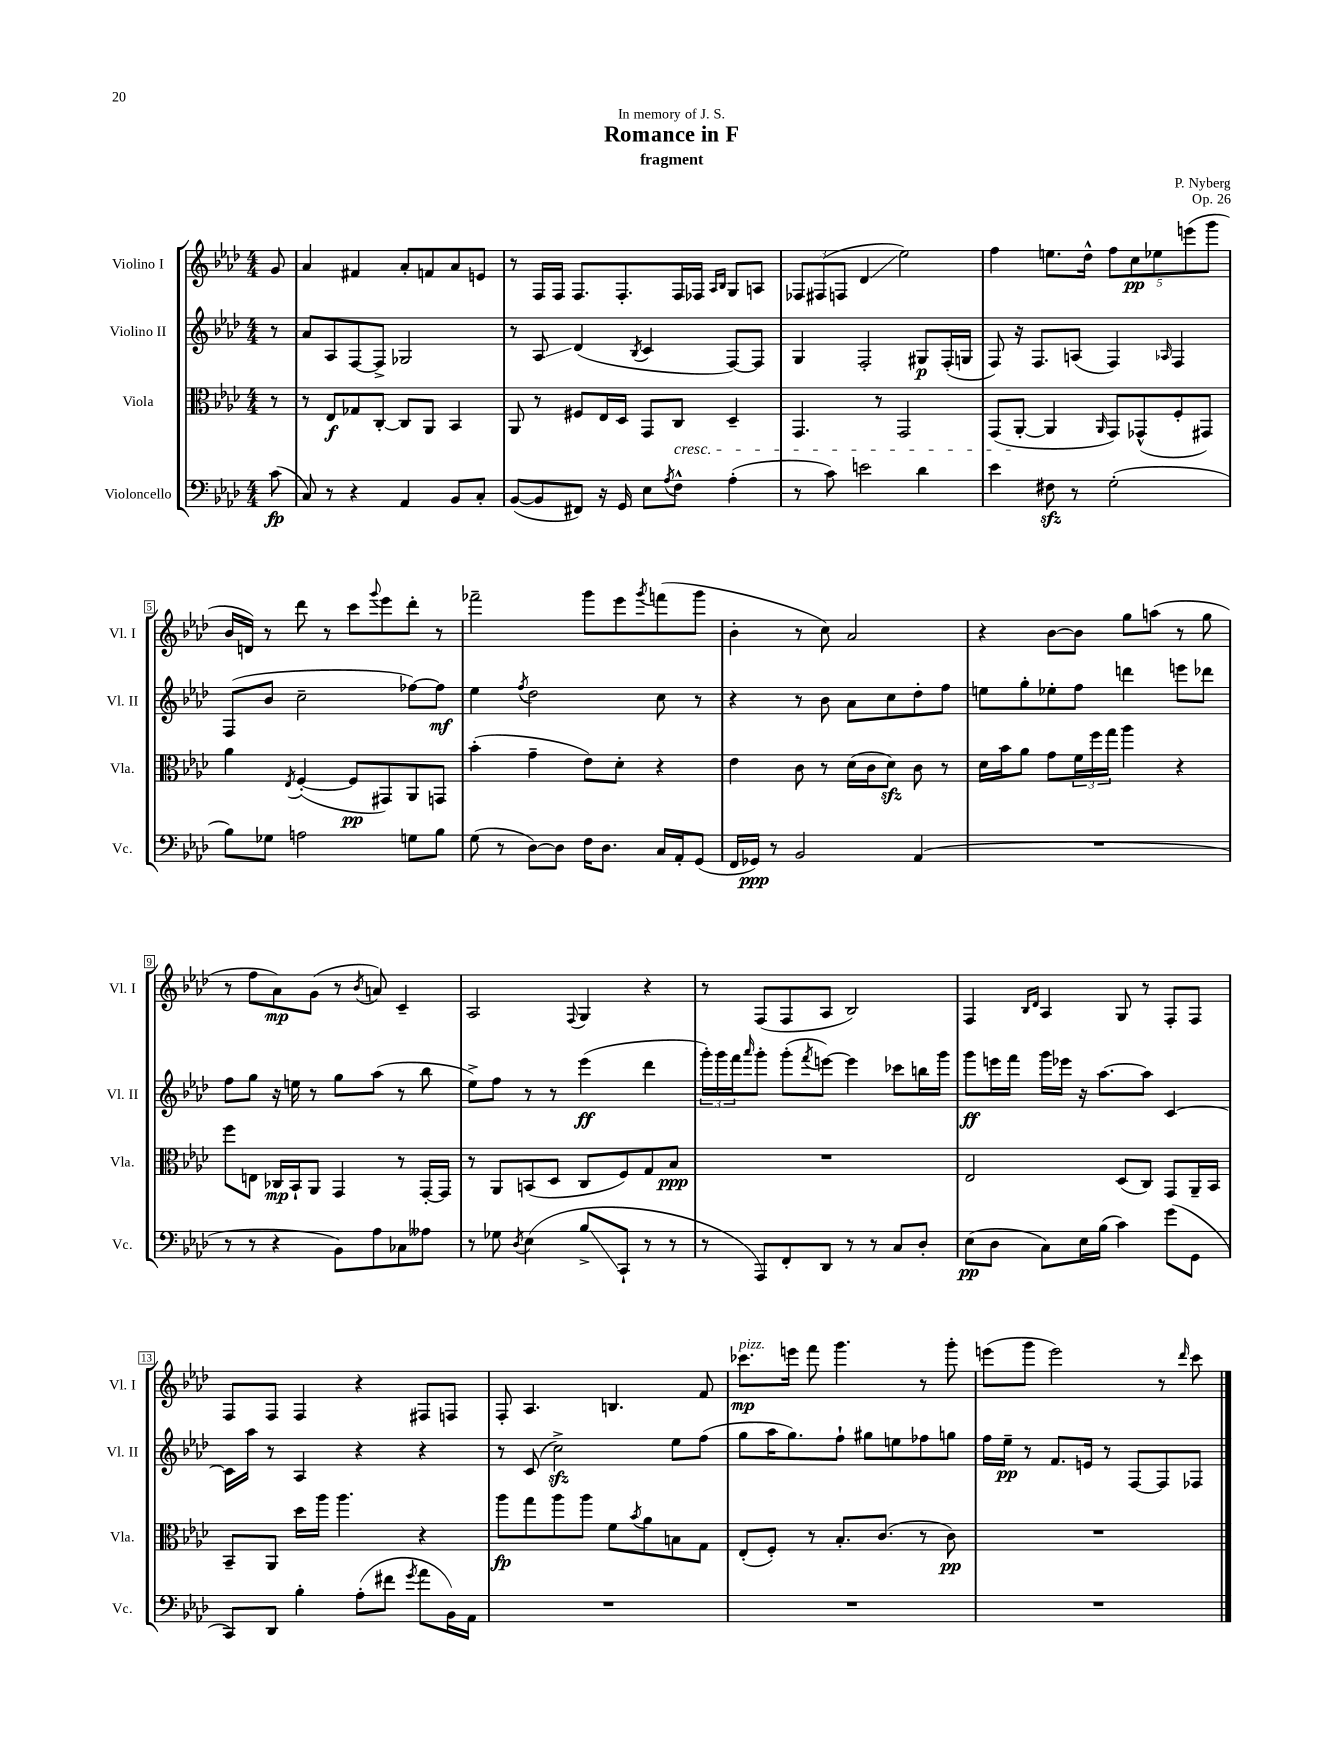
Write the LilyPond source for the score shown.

\header { title = "Romance in F" composer = "P. Nyberg" subtitle = "fragment" dedication = "In memory of J. S." opus = "Op. 26" }
<<
\new StaffGroup <<
\new Staff = "s0" \with { instrumentName = "Violino I" shortInstrumentName = "Vl. I" } {
    \clef treble \key aes \major \numericTimeSignature \time 4/4 \partial 8
    g'8 |
    aes'4 fis'4 aes'8-. f'8 aes'8 e'8 |
    r8 f16 f16 f8. f8.-. f16 fes16 \grace { aes16 bes16 } g8 a8 |
    \tuplet 3/2 { fes8 fis8( f8 } des'4\glissando ees''2) |
    f''4 e''8. des''16-^ \tuplet 5/4 { f''8 c''8\pp ees''8 e'''8( g'''8 } |
    bes'16 d'16) r8 des'''8 r8 c'''8 \appoggiatura { g'''8 } ees'''8 des'''8-. r8 |
    fes'''2-- g'''8 ees'''8 \acciaccatura { g'''8 } f'''8( g'''8 |
    bes'4-. r8 c''8) aes'2 |
    r4 bes'8~ bes'8 g''8 a''8( r8 g''8 |
    r8 f''8 aes'8\mp) g'8( r8 \acciaccatura { bes'8 } a'8) c'4-- |
    aes2 \appoggiatura { f8 } g4 r4 |
    r8 f8( f8 aes8 bes2) |
    f4 \grace { bes16 des'16 } aes4 g8 r8 f8-. f8 |
    f8 f8 f4 r4 fis8 f8 |
    f8-. aes4. b4. f'8 |
    ces'''8.\mp^\markup { \italic "pizz." } e'''16 f'''8 g'''4. r8 g'''8-. |
    e'''8( g'''8 e'''2) r8 \grace { des'''16 } c'''8 \bar "|." |
}
\new Staff = "s1" \with { instrumentName = "Violino II" shortInstrumentName = "Vl. II" } {
    \clef treble \key aes \major \numericTimeSignature \time 4/4 \partial 8
    r8 |
    aes'8 aes8 f8~ f8-> ges2 |
    r8 aes8\glissando des'4( \acciaccatura { bes8 } c'4 f8~) f8 |
    g4 f2-. gis8\p f16-.( g16 |
    f8) r16 f8. a8( f4) \grace { aes16 } f4 |
    f8( bes'8 c''2-- fes''8~) fes''8\mf |
    ees''4 \acciaccatura { f''8 } des''2 c''8 r8 |
    r4 r8 bes'8 aes'8 c''8 des''8-. f''8 |
    e''8 g''8-. ees''8-. f''8 d'''4 e'''8 des'''8 |
    f''8 g''8 r16 e''16 r8 g''8 aes''8( r8 bes''8 |
    ees''8->) f''8 r8 r8 ees'''4\ff( des'''4 |
    \tuplet 3/2 { g'''16-.) g'''16 f'''16 } \grace { aes'''16 } g'''8-. g'''8-.( \acciaccatura { f'''8 } e'''8~) e'''4 ces'''8 b''16 g'''16 |
    g'''8\ff e'''16 f'''16 g'''16 ees'''16 r16 aes''8.~ aes''8 c'4~ |
    c'16 aes''16 r8 aes4 r4 r4 |
    r8 c'8( c''2->\sfz) ees''8 f''8( |
    g''8 aes''16 g''8.) f''8-! gis''8 e''8 fes''8 g''8 |
    f''16 ees''16--\pp r8 f'8. e'16 r8 f8~ f8 fes8 \bar "|." |
}
\new Staff = "s2" \with { instrumentName = "Viola" shortInstrumentName = "Vla." } {
    \clef alto \key aes \major \numericTimeSignature \time 4/4 \partial 8
    r8 |
    r8 ees8\f ges8 c8~-. c8 aes,8 bes,4 |
    aes,8 r8 fis8 ees16 des16 g,8 c8\cresc des4-- |
    g,4. r8 g,2 |
    g,8( aes,8~-.\! aes,4 \grace { aes,16 } g,8) ges,8-^( f8-. gis,8) |
    aes'4 \acciaccatura { ees8 } f4~-.( f8\pp gis,8) aes,8 g,8 |
    bes'4-.( g'4-- ees'8) des'8-. r4 |
    ees'4 c'8 r8 des'16( c'16 des'8\sfz) c'8 r8 |
    des'16 bes'16 aes'8 g'8 \tuplet 3/2 { f'16 f''16 g''16 } aes''4 r4 |
    f''8 e8 ces16\mp bes,16-! aes,8 g,4 r8 g,16~-. g,16 |
    r8 aes,8 b,8( des8 c8 f8) g8 bes8\ppp |
    R1 |
    ees2 des8( c8) g,8 aes,16-- bes,16 |
    bes,8-- aes,8 des''16 aes''16 aes''4. r4 |
    aes''8\fp g''8 aes''8 aes''8 f'8 \acciaccatura { bes'8 } aes'8 b8 g8 |
    ees8-.( f8-.) r8 bes8.-. c'8.( r8 c'8\pp) |
    R1 \bar "|." |
}
\new Staff = "s3" \with { instrumentName = "Violoncello" shortInstrumentName = "Vc." } {
    \clef bass \key aes \major \numericTimeSignature \time 4/4 \partial 8
    c'8\fp( |
    c8) r8 r4 aes,4 bes,8 c8-. |
    bes,8~( bes,8 fis,8) r16 g,16 ees8 \acciaccatura { aes8 } f8-^ aes4-.( |
    r8 c'8) e'2 des'4 |
    ees'4 fis8\sfz r8 g2-.( |
    bes8) ges8 a2 g8 bes8 |
    g8( r8 des8~) des8 f16 des8. c16 aes,16-. g,8( |
    f,16 ges,16\ppp) r8 bes,2 aes,4( |
    R1 |
    r8 r8 r4 bes,8) aes8 ces8 aeses8 |
    r8 ges8 \acciaccatura { des8 } ees4( bes8->\glissando c,8-! r8 r8 |
    r8 aes,,8) f,8-. des,8 r8 r8 c8 des8-. |
    ees8\pp( des8 c8) ees16 bes16( c'4) g'8( g,8 |
    c,8) des,8 bes4-. aes8-.( fis'8 \acciaccatura { g'8 } aes'8 bes,16) aes,16 |
    R1 |
    R1 |
    R1 \bar "|." |
}
>>
>>
\layout { \context { \Score \override BarNumber.stencil = #(make-stencil-boxer 0.1 0.3 ly:text-interface::print) } }
